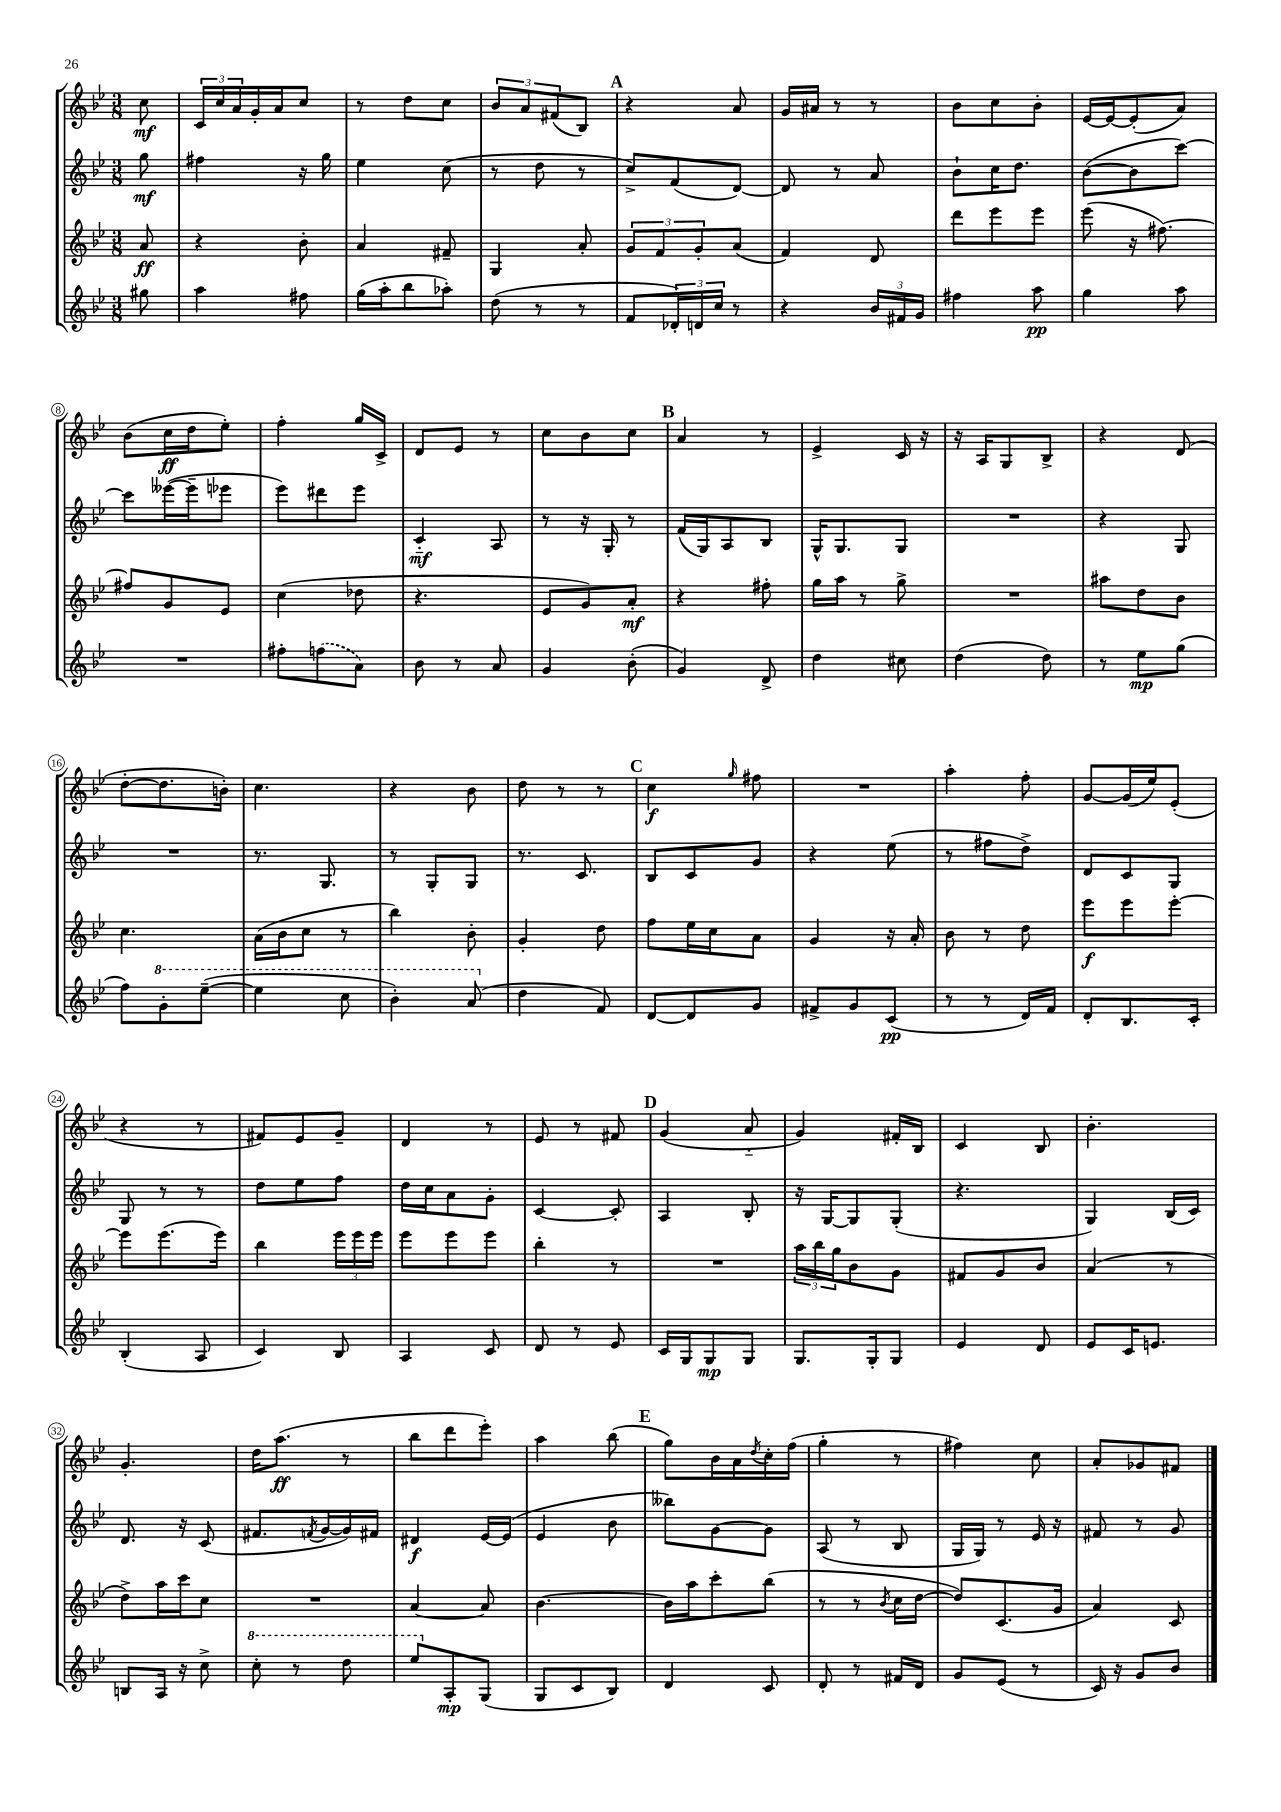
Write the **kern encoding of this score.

**kern	**kern	**kern	**kern
*staff4	*staff3	*staff2	*staff1
*clefG2	*clefG2	*clefG2	*clefG2
*k[b-e-]	*k[b-e-]	*k[b-e-]	*k[b-e-]
*M3/8	*M3/8	*M3/8	*M3/8
8gg#	8a	8gg	8cc
=	=	=	=
4aa	4r	4ff#	24c
.	.	.	24cc
.	.	.	24a
.	.	.	16g'
.	.	.	16a
8ff#	8b-'	16r	8cc
.	.	16gg	.
=	=	=	=
(16gg	4a	4ee-	8r
16aa'	.	.	.
8bb-	.	.	8dd
8aa-')	8f#~	(8cc	8cc
=	=	=	=
(8dd	4G	8r	12b-
.	.	.	12a
8r	.	8dd	.
.	.	.	(12f#
8r	8a'	8r	8B-)
=	=	=	=
8f	12g	8cc^)	4r
.	12f	.	.
24d-')	.	(8f	.
24d	12g'	.	.
24cc	.	.	.
8r	(8a	[8d)	8a
=	=	=	=
4r	4f)	8d]	16g
.	.	.	16a#
.	.	8r	8r
24b-	8d	8a	8r
24f#	.	.	.
24g	.	.	.
=	=	=	=
4ff#	8ddd	8b-`	8b-
.	8eee-	16cc	8cc
.	.	8.dd	.
8aa	8eee-	.	8b-'
=	=	=	=
4gg	(8eee-	([8b-	[16e-
.	.	.	16e-_
.	16r	8b-]	(8e-']
.	[8.ff#)	.	.
8aa	.	[8ccc)	8a)
=	=	=	=
4.r	8ff#]	8ccc]	(8b-
.	8g	([16eee--	16cc
.	.	16eee--~]	16dd
.	8e-	8eee-	8ee-')
=	=	=	=
8ff#'	(4cc	8eee-)	4ff'
(8ff	.	8ddd#	.
8a)	8dd-	8eee-	16gg
.	.	.	16c^
=	=	=	=
8b-	4.r	4c'~	8d
8r	.	.	8e-
8a	.	8A	8r
=	=	=	=
4g	8e-	8r	8cc
.	8g)	16r	8b-
.	.	16G'	.
(8b-'	8a'	8r	8cc
=	=	=	=
4g)	4r	(16f	4a
.	.	16G)	.
.	.	8A	.
8d^	8ff#'	8B-	8r
=	=	=	=
4dd	16gg	16G^^	4e-^
.	16aa	8.G	.
.	8r	.	.
8cc#	8gg^	8G	16c
.	.	.	16r
=	=	=	=
(4dd	4.r	4.r	16r
.	.	.	16A
.	.	.	8G
8dd)	.	.	8B-^
=	=	=	=
8r	8aa#	4r	4r
8ee-	8dd	.	.
(8gg	8b-	8G	(8d
=	=	=	=
8ff)	4.cc	4.r	[8dd'
8gg'	.	.	8.dd]
([8eee-~	.	.	.
.	.	.	16b')
=	=	=	=
4eee-]	(16a	8.r	4.cc
.	16b-	.	.
.	8cc	.	.
.	.	8.G	.
8ccc	8r	.	.
=	=	=	=
4bb-')	4bb-)	8r	4r
.	.	8G'	.
(8aa	8b-'	8G	8b-
=	=	=	=
4dd	4g'	8.r	8dd
.	.	.	8r
.	.	8.c	.
8f)	8dd	.	8r
=	=	=	=
[8d	8ff	8B-	4cc
8d]	16ee-	8c	.
.	16cc	.	.
.	.	.	16qqgg
8g	8a	8g	8ff#
=	=	=	=
8f#^	4g	4r	4.r
8g	.	.	.
(8c	16r	(8ee-	.
.	16a'	.	.
=	=	=	=
8r	8b-	8r	4aa'
8r	8r	8ff#	.
16d)	8dd	8dd^)	8ff'
16f	.	.	.
=	=	=	=
8d'	8eee-	8d	[8g
8.B-	8eee-	8c	(16g]
.	.	.	16ee-)
.	[8eee-'	8G	(8e-'
16c'	.	.	.
=	=	=	=
(4B-'	8eee-]	8G	4r
.	(8.eee-	8r	.
8A	.	8r	8r
.	16eee-)	.	.
=	=	=	=
4c)	4bb-	8dd	8f#)
.	.	8ee-	8e-
8B-	24eee-	8ff	8g~
.	24eee-	.	.
.	24eee-	.	.
=	=	=	=
4A	8eee-	16dd	4d
.	.	16cc	.
.	8eee-	8a	.
8c	8eee-	8g'	8r
=	=	=	=
8d	4bb-'	[4c	8e-
8r	.	.	8r
8e-	8r	8c']	8f#
=	=	=	=
16c	4.r	4A	(4g
16G	.	.	.
8G	.	.	.
8G	.	8B-'	8a'~
=	=	=	=
8.G	24aa	16r	4g)
.	24bb-	.	.
.	.	[16G	.
.	24gg	.	.
.	8b-	8G]	.
16G'	.	.	.
8G	8g	(8G'	16f#'
.	.	.	16B-
=	=	=	=
4e-	8f#	4.r	4c
.	8g	.	.
8d	8b-	.	8B-
=	=	=	=
8e-	(4a	4G)	4.b-'
16c	.	.	.
8.e	.	.	.
.	8r	(16B-	.
.	.	16c)	.
=	=	=	=
8B	8dd^)	8.d	4.g'
16A	16aa	.	.
16r	16ccc	16r	.
8cc^	8cc	(8c	.
=	=	=	=
8ccc'	4.r	8.f#	16dd
.	.	.	(8.aa
8r	.	.	.
.	.	8qf	.
.	.	[16g	.
8ddd	.	16g])	8r
.	.	16f#	.
=	=	=	=
8eee-	[4a	4d#	8bb-
8A'	.	.	8ddd
(8G	8a]	[16e-	8eee-')
.	.	(16e-]	.
=	=	=	=
8G	[4.b-	4e-	4aa
8c	.	.	.
8B-)	.	8b-	(8bb-
=	=	=	=
4d	16b-]	8bb--)	8gg)
.	16aa	.	.
.	8ccc'	[8g	16b-
.	.	.	16a
.	.	.	8qdd
8c	(8bb-	8g]	16cc'
.	.	.	(16ff
=	=	=	=
8d'	8r	(8A	4gg'
8r	8r	8r	.
.	8qb-	.	.
16f#	16cc	8B-	8r
16d	[16dd	.	.
=	=	=	=
8g	8dd])	16G	4ff#)
.	.	16G)	.
(8e-	(8.c	8r	.
8r	.	16e-	8cc
.	16g	16r	.
=	=	=	=
16c)	4a)	8f#	8a'
16r	.	.	.
8g	.	8r	8g-
8b-	8c	8g	8f#
==	==	==	==
*-	*-	*-	*-
